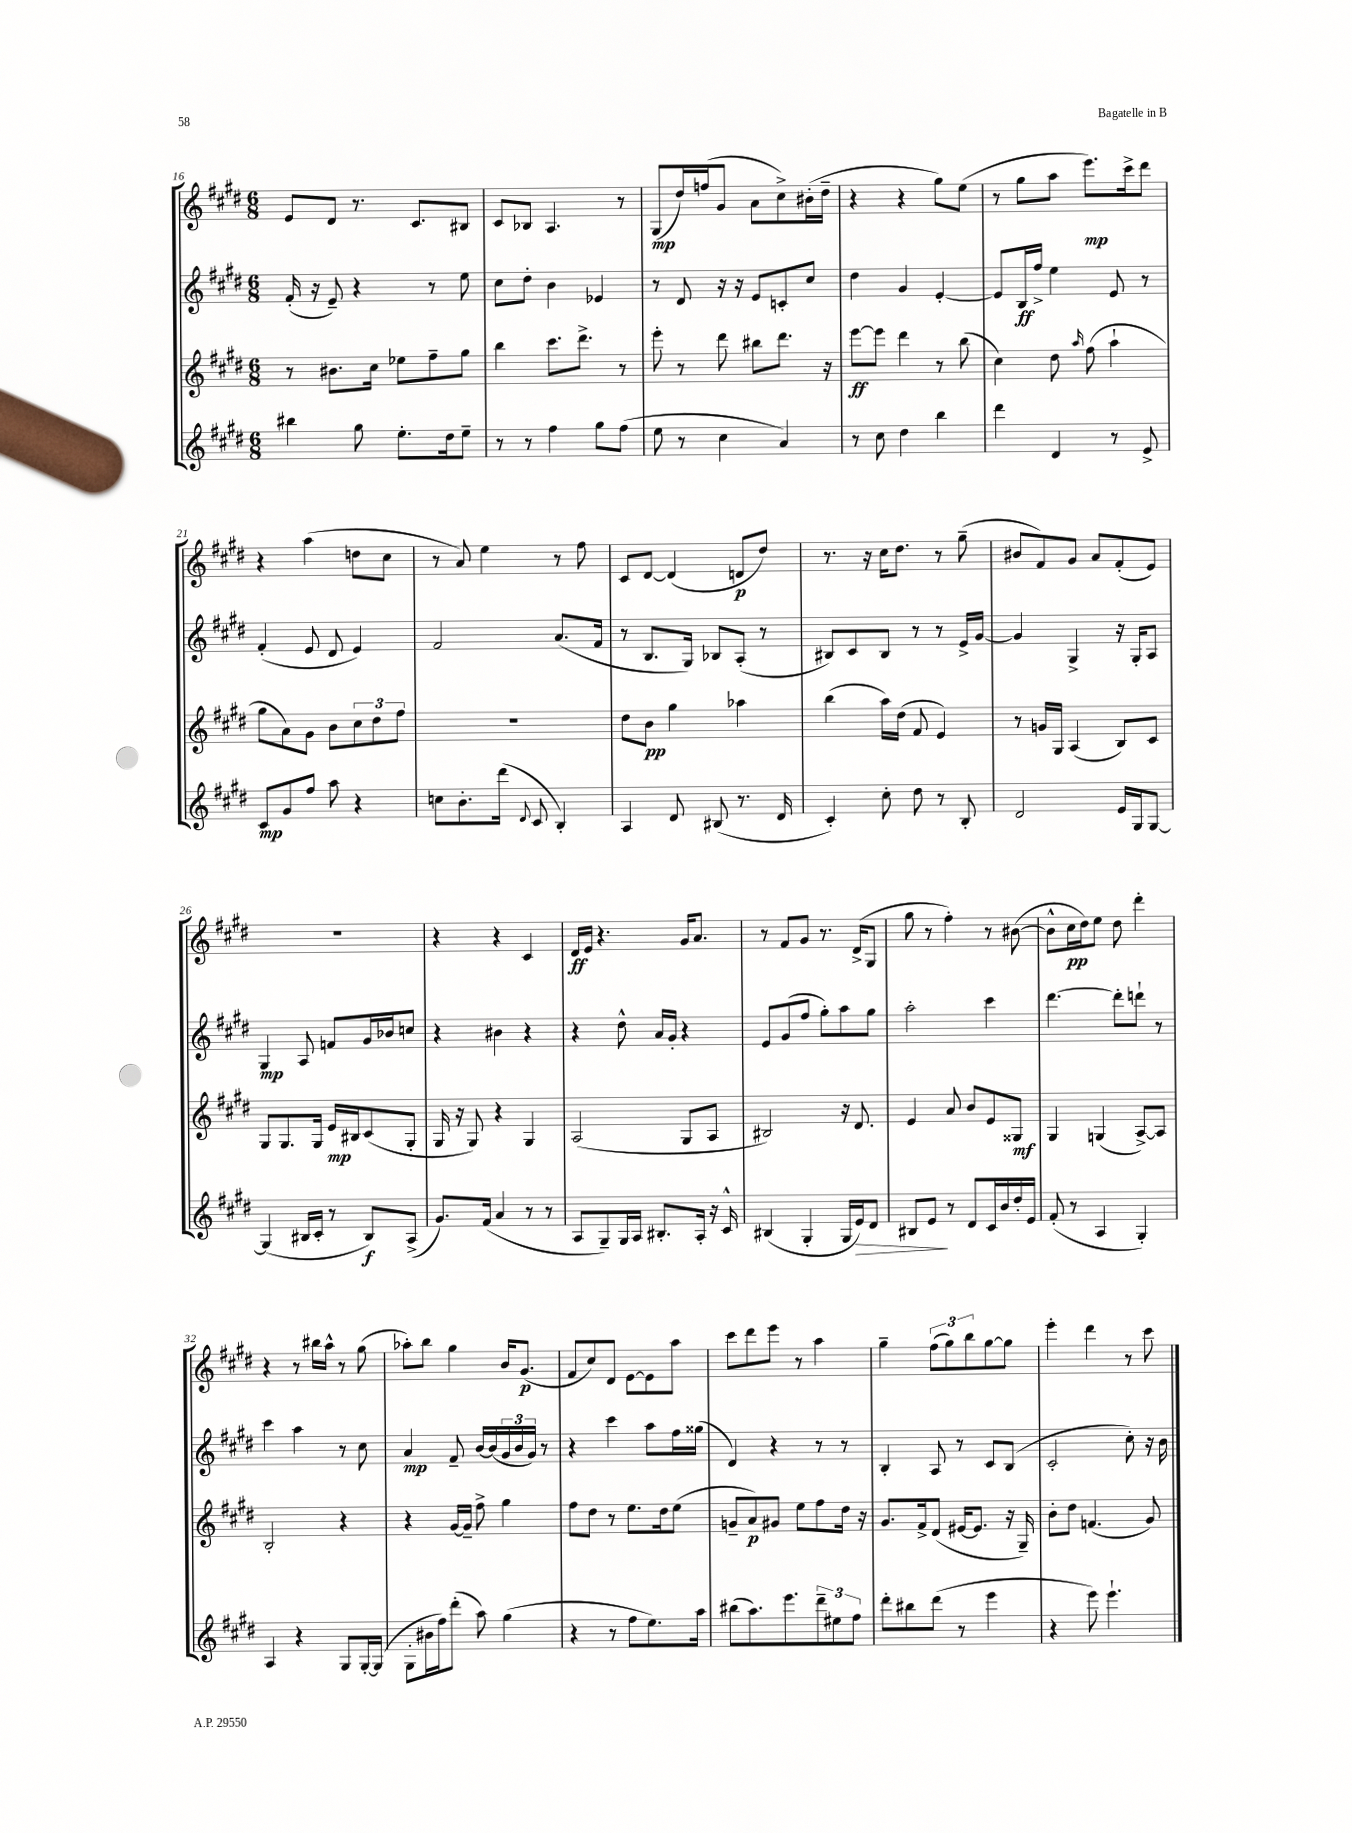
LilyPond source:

<<
\new StaffGroup <<
\new Staff = "s0" {
    \clef treble \key e \major \numericTimeSignature \time 6/8
    e'8 dis'8 r8. cis'8. bis8 |
    cis'8 bes8 a4. r8 |
    gis8\mp( dis''16) f''16( gis'8 a'8 cis''8->) bis'16-.( dis''16-- |
    r4 r4 gis''8) e''8( |
    r8 gis''8 a''8 e'''8.\mp) cis'''16-> dis'''8 |
    r4 a''4( d''8 cis''8 |
    r8 a'8) e''4 r8 fis''8 |
    cis'8 dis'8~ dis'4( d'8\p dis''8) |
    r8. r16 cis''16 dis''8. r8 gis''8--( |
    bis'8 fis'8) gis'8 a'8 fis'8-.( e'8) |
    R2. |
    r4 r4 cis'4 |
    dis'16\ff e'16 r4. gis'16 a'8. |
    r8 fis'8 gis'8 r8. dis'16->( gis8 |
    gis''8 r8 fis''4-.) r8 bis'8~( |
    bis'8-^ cis''16\pp dis''16) e''8 dis''8 dis'''4-. |
    r4 r8 bis''16 a''16-^ r8 gis''8( |
    aes''8-.) b''8 gis''4 b'16 gis'8.\p( |
    fis'8 cis''8) dis'8 e'8~ e'8 a''8 |
    cis'''8 dis'''8 e'''8 r8 a''4 |
    gis''4-- \tuplet 3/2 { fis''8( gis''8) b''8 } gis''8~ gis''8 |
    e'''4-. dis'''4 r8 cis'''8 \bar "|." |
}
\new Staff = "s1" {
    \clef treble \key e \major \numericTimeSignature \time 6/8
    fis'16-.( r16 e'8--) r4 r8 e''8 |
    cis''8 dis''8-. b'4 ees'4 |
    r8 dis'8 r16 r16 e'8 c'8-. cis''8 |
    dis''4 gis'4 e'4~-. |
    e'8 b16\ff fis''16-> e''4 e'8 r8 |
    fis'4-.( e'8 dis'8 e'4) |
    fis'2 a'8.( fis'16 |
    r8 b8. gis16) bes8 a8-.( r8 |
    bis8) cis'8 bis8 r8 r8 e'16-> gis'16~ |
    gis'4 gis4-> r16 gis16-. a8 |
    gis4\mp a8 f'8 gis'16 bes'16 c''8 |
    r4 bis'4 r4 |
    r4 dis''8-^ a'16 gis'16-. r4 |
    e'8 gis'8( fis''8 gis''8-.) a''8 gis''8 |
    a''2-. cis'''4 |
    dis'''4.~ dis'''8-. d'''8-! r8 |
    cis'''4 a''4 r8 cis''8 |
    a'4\mp fis'8-- b'16~ b'16( \tuplet 3/2 { gis'16 b'16 gis'16) } r8 |
    r4 cis'''4 a''8 fis''16 gisis''16( |
    dis'4) r4 r8 r8 |
    b4-. a8 r8 cis'8 b8( |
    cis'2-. cis''8-.) r16 b'16 \bar "|." |
}
\new Staff = "s2" {
    \clef treble \key e \major \numericTimeSignature \time 6/8
    r8 bis'8. cis''16 ees''8 fis''8-- gis''8 |
    b''4 cis'''8. dis'''8.-> r8 |
    e'''8-. r8 dis'''8 bis''8 dis'''8. r16 |
    e'''8~\ff e'''8 dis'''4 r8 b''8( |
    cis''4) dis''8 \grace { a''16 } fis''8( a''4-! |
    gis''8 a'8) gis'8 b'8 \tuplet 3/2 { cis''8 dis''8 fis''8 } |
    r2. |
    dis''8 b'8\pp gis''4 aes''4 |
    b''4( a''16) dis''16( fis'8 e'4) |
    r8 g'16 gis16 a4( b8) cis'8 |
    gis8 gis8. gis16 e'16\mp bis16 cis'8( gis8-. |
    gis16 r16 gis8) r4 gis4 |
    a2( gis8 a8 |
    bis2) r16 dis'8. |
    e'4 a'8 b'8 e'8 gisis8\mf |
    gis4 g4( a8~->) a8 |
    b2-. r4 |
    r4 gis'16~ gis'16-- fis''8-> gis''4 |
    fis''8 dis''8 r8 e''8. dis''16 e''8( |
    g'8-- a'8\p) gis'8 e''8 fis''8 dis''16 r16 |
    gis'8. fis'16-> dis'8( eis'16~ eis'8. r16 gis16--) |
    b'8-. dis''8 f'4.( gis'8) \bar "|." |
}
\new Staff = "s3" {
    \clef treble \key e \major \numericTimeSignature \time 6/8
    bis''4 gis''8 e''8.-. dis''16 e''8-- |
    r8 r8 fis''4 gis''8 fis''8( |
    e''8 r8 cis''4 a'4) |
    r8 cis''8 dis''4 b''4 |
    dis'''4 dis'4 r8 e'8-> |
    cis'8\mp gis'8 fis''8 a''8 r4 |
    c''8 b'8.-. dis'''16( \appoggiatura { dis'8 } cis'8 b4-.) |
    a4 dis'8 bis8( r8. dis'16 |
    cis'4-.) cis''8-. dis''8 r8 b8-. |
    dis'2 e'16 gis16 gis8~ |
    gis4( bis16 cis'16-. r8 bis8\f) a8->( |
    gis'8.) fis'16( a'4 r8 r8 |
    a8 gis8--) gis16 a16 bis8.-. a16-. r16 cis'16-^ |
    bis4( gis4-. gis16 e'16\>) dis'8 |
    bis8 e'8\! r8 dis'8 cis'16 b'16 dis''16-. e'16 |
    fis'8-.( r8 a4 gis4-.) |
    a4 r4 gis8 gis16~-. gis16( |
    gis8-. bis'16 fis''16) dis'''8-.( a''8) gis''4( |
    r4 r8 fis''8 e''8.) a''16 |
    bis''8( a''8.) e'''8. \tuplet 3/2 { dis'''8-- eis''8 fis''8 } |
    dis'''8-. bis''8 dis'''8( r8 e'''4 |
    r4 e'''8) e'''4.-! \bar "|." |
}
>>
>>
\layout { \context { \Score currentBarNumber = #16 } }
